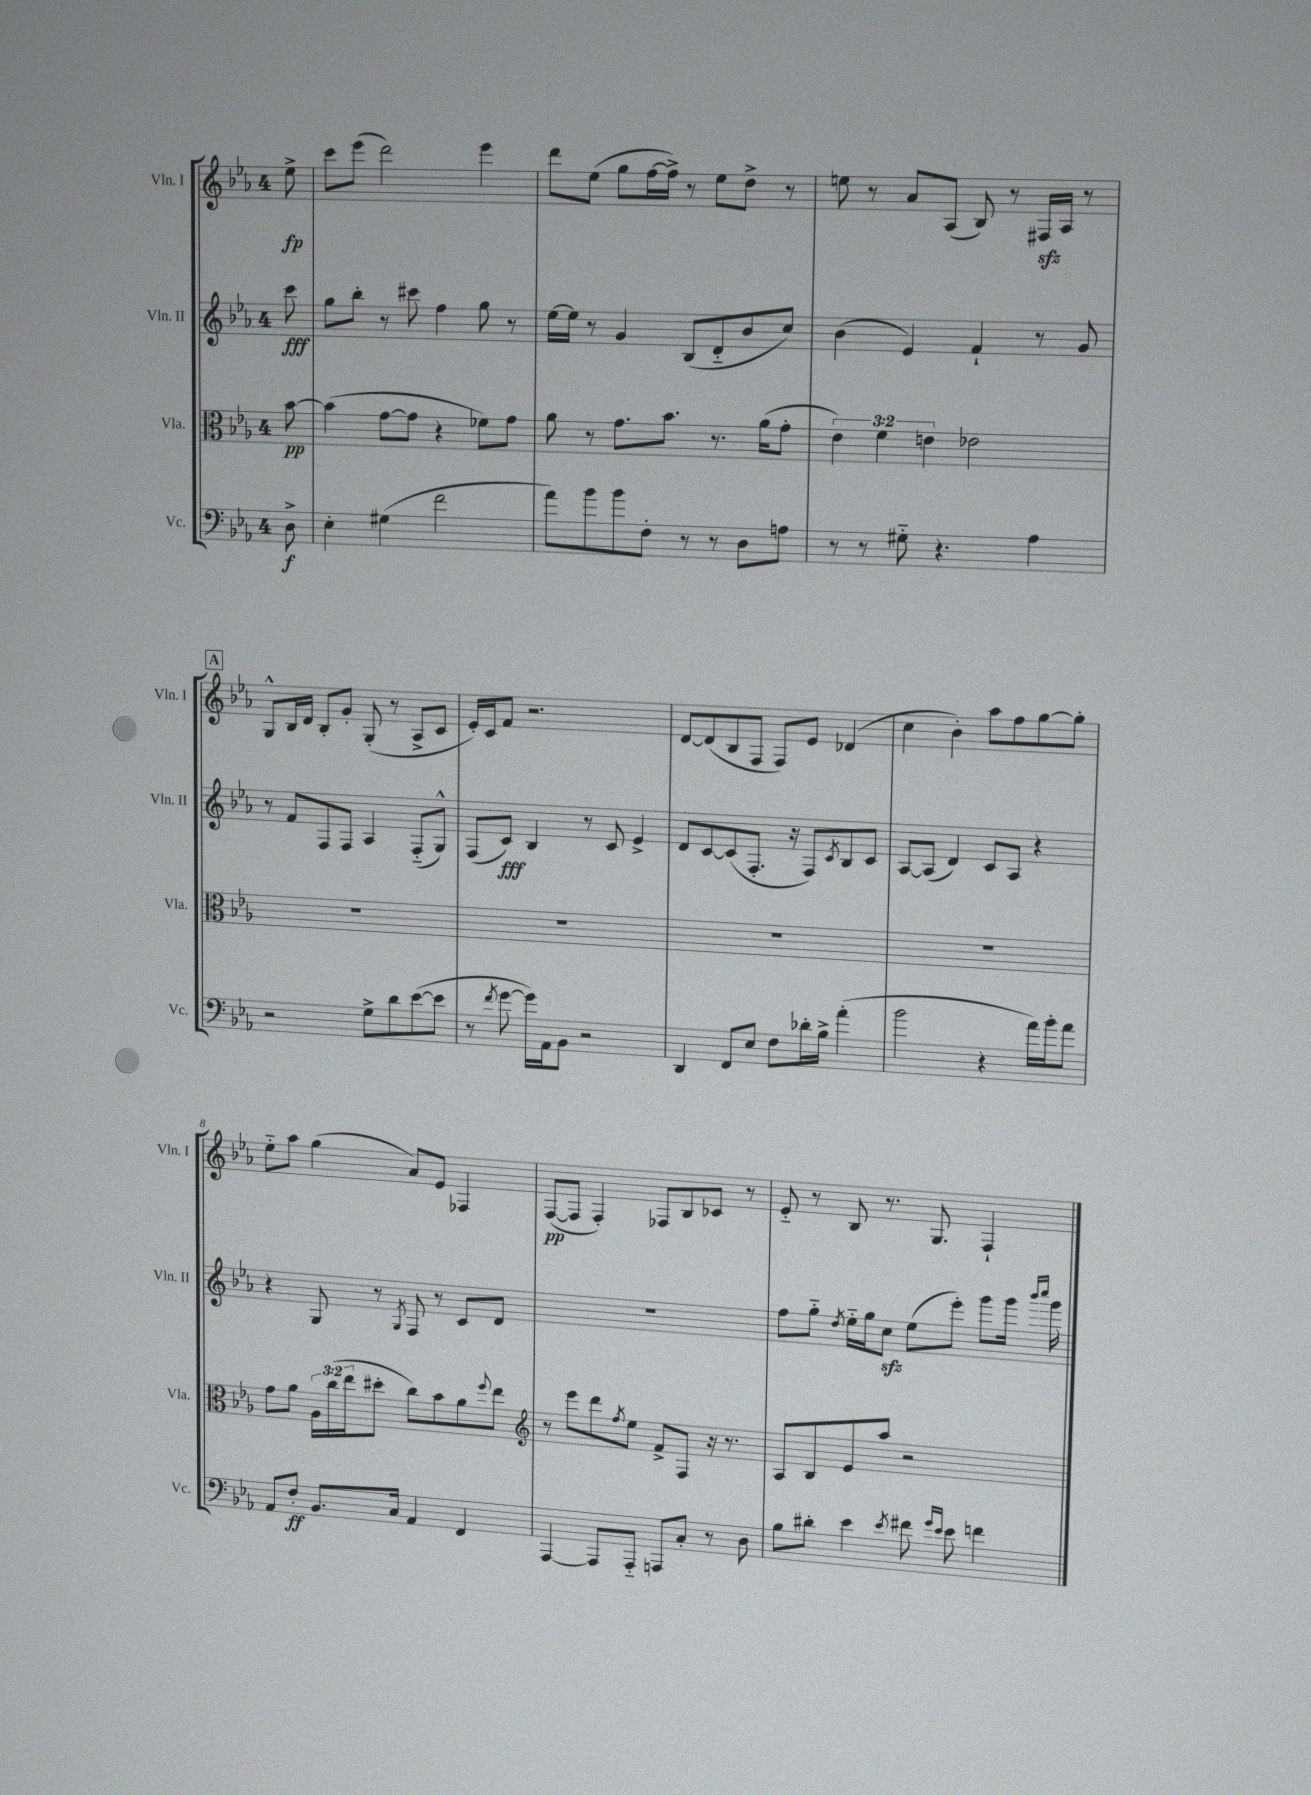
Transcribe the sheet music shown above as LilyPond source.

<<
\new StaffGroup <<
\new Staff = "s0" \with { instrumentName = "Vln. I" shortInstrumentName = "Vln. I" } {
    \clef treble \key ees \major \once \override Staff.TimeSignature.style = #'single-digit \time 4/4 \partial 8
    ees''8->\fp |
    c'''8 ees'''8( d'''2) ees'''4 |
    d'''8 ees''8( g''8 f''16~ f''16->) r8 ees''8 d''8-> r8 |
    e''8 r8 aes'8 aes8( bes8) r8 fis16\sfz aes16 r8 |
    \mark \markup { \box "A" } g8-^ bes16 d'16 bes8-. g'8-. g8-.( r8 aes8-> c'8 |
    ees'16-.) c'16 f'8 r2. |
    d'8~ d'8( bes8 f8 f8) ees'8 des'4( |
    c''4 bes'4-.) aes''8 f''8 g''8~ g''8-. |
    ees''8-_ aes''8 g''4( aes'8) ees'8 fes4 |
    f8~\pp( f8 f4-.) fes8 bes8 ces'8 r8 |
    ees'8-_ r8 bes8 r8. g8. f4-! \bar "|." |
}
\new Staff = "s1" \with { instrumentName = "Vln. II" shortInstrumentName = "Vln. II" } {
    \clef treble \key ees \major \once \override Staff.TimeSignature.style = #'single-digit \time 4/4 \partial 8
    c'''8\fff |
    g''8 bes''8-. r8 cis'''8 f''4 g''8 r8 |
    ees''16~ ees''16 r8 g'4 bes8( d'8-_ bes'8 c''8) |
    bes'4( ees'4) f'4-! r8 g'8 |
    \mark \markup { \box "A" } r8 f'8 f8 f8 aes4 f8-_( g8-^) |
    f8( c'8\fff) bes4 r8 c'8 ees'4-> |
    d'8 c'8~ c'8( f8.-. r16 f8) \acciaccatura { c'8 } bes8 c'8 |
    aes8~ aes8( d'4) c'8 aes8 r4 |
    r4 g8 r8 \acciaccatura { g8 } f8 r8 c'8 d'8 |
    R1 |
    f''8 g''8-_ \acciaccatura { d''8 } ees''16-_ g''16 c''8\sfz ees''8( ees'''8-.) g'''8 g'''16 \grace { bes'''16 c''''16 } g'''16 \bar "|." |
}
\new Staff = "s2" \with { instrumentName = "Vla." shortInstrumentName = "Vla." } {
    \clef alto \key ees \major \once \override Staff.TimeSignature.style = #'single-digit \time 4/4 \override Staff.TupletNumber.text = #tuplet-number::calc-fraction-text \partial 8
    bes'8~\pp |
    bes'4( g'8~ g'8 r4 fes'8) g'8 |
    aes'8 r8 g'8. bes'8. r8. aes'16( g'8-. |
    \tuplet 3/2 { ees'4) f'4 e'4 } ees'2 |
    \mark \markup { \box "A" } R1 |
    R1 |
    R1 |
    R1 |
    g'8 aes'8 \tuplet 3/2 { aes16 c''16( ees''16 } dis''8-. c''8) bes'8 aes'8 \appoggiatura { f''8 } ees''8 |
    \clef treble r8 ees'''8 d'''8 \acciaccatura { f''8 } ees''8 f'8-> f8 r16 r8. |
    aes8 bes8 ees'8 aes''8 r2 \bar "|." |
}
\new Staff = "s3" \with { instrumentName = "Vc." shortInstrumentName = "Vc." } {
    \clef bass \key ees \major \once \override Staff.TimeSignature.style = #'single-digit \time 4/4 \partial 8
    d8->\f |
    ees4-. gis4( f'2 |
    aes'8) bes'8 bes'8 f8-. r8 r8 d8 a8 |
    r8 r8 gis8-_ r4. aes4 |
    \mark \markup { \box "A" } r2 g8-> d'8 ees'8~( ees'8 |
    r8 \acciaccatura { f'8 } g'8~ g'16) aes,16 bes,8 r2 |
    d,4 f,8 ees8 f8 des'16-. bes16-> aes'4-.( |
    bes'2 r4 aes'16) bes'16-. aes'8 |
    aes,8 f8-.\ff bes,8. c16 aes,4 f,4 |
    aes,,4~ aes,,8 aes,,8-_ a,,8 c8-. r8 d8 |
    bes8 dis'8-. ees'4 \acciaccatura { ees'8 } fis'8 \grace { g'16 ees'16 } ees'8 f'4 \bar "|." |
}
>>
>>
